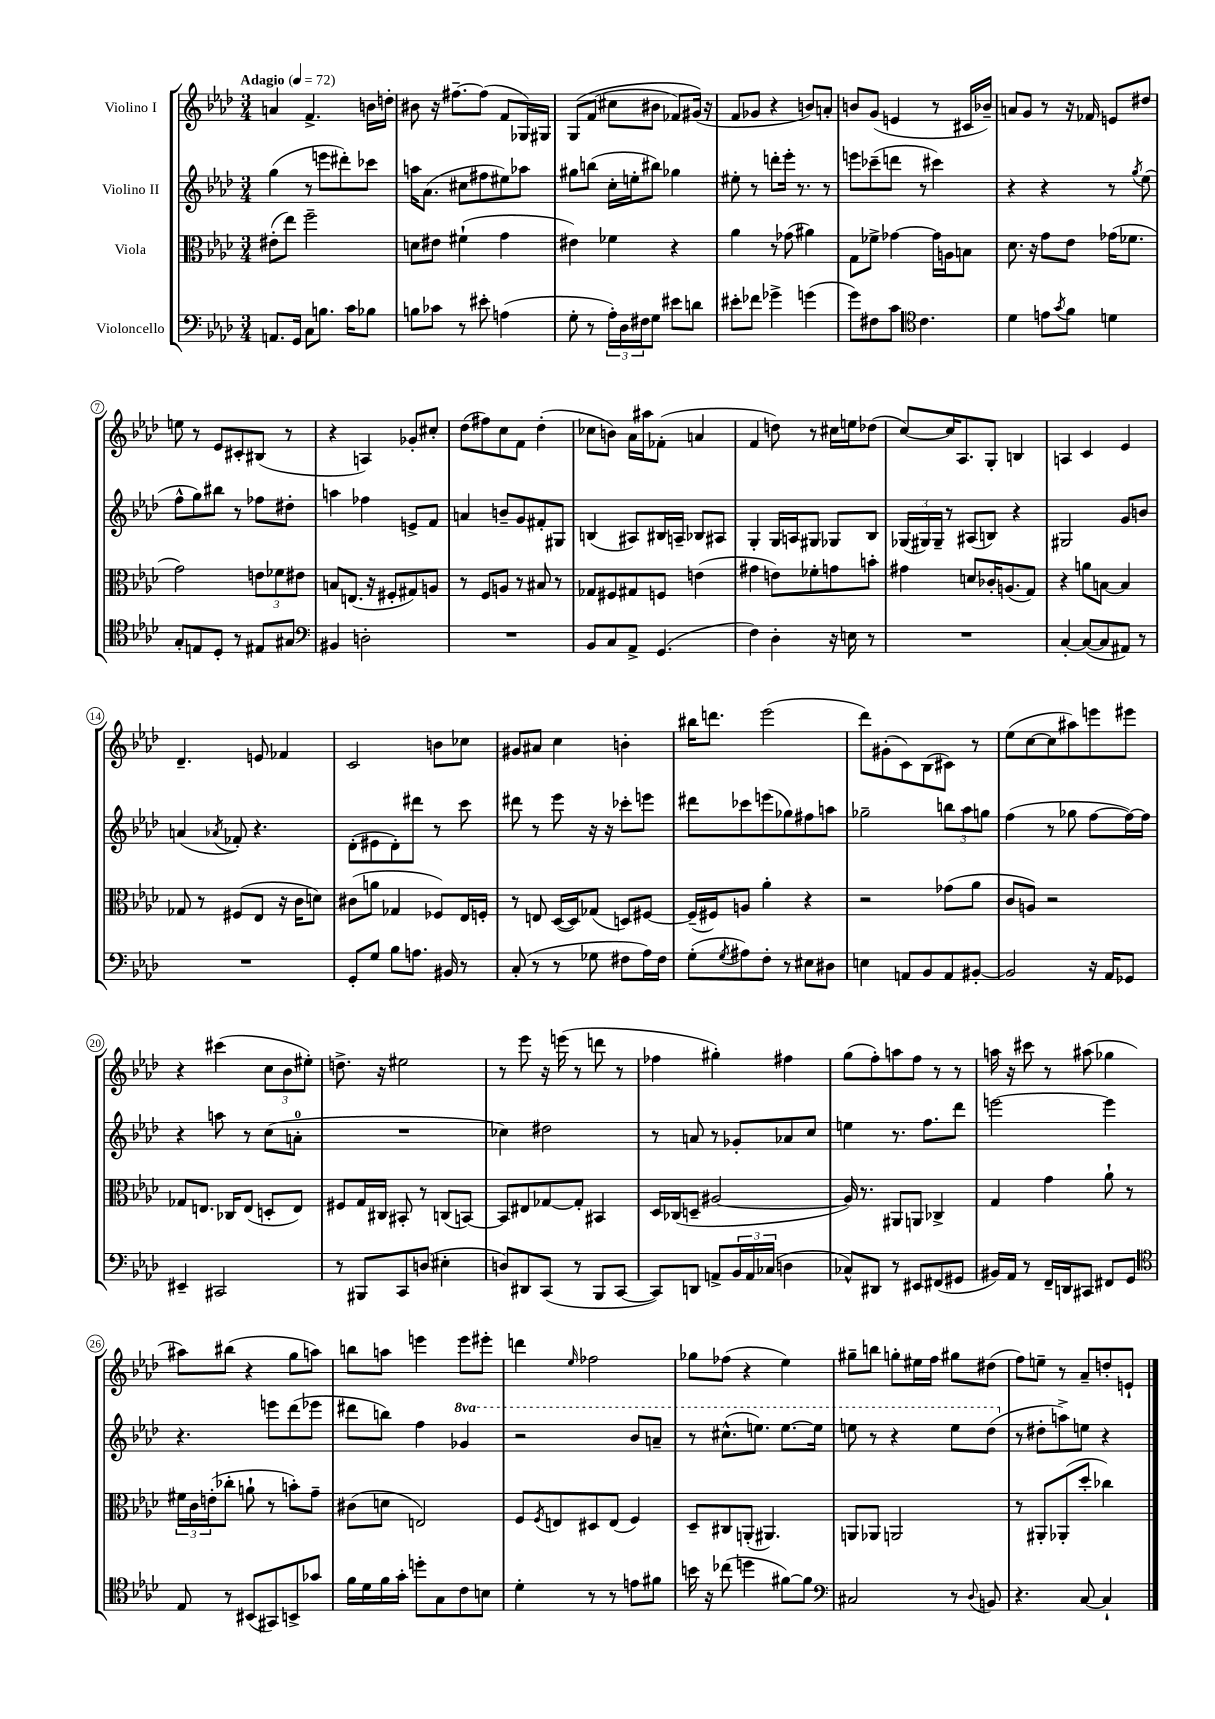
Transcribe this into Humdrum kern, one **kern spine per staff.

**kern	**kern	**kern	**kern
*staff4	*staff3	*staff2	*staff1
*clefF4	*clefC3	*clefG2	*clefG2
*k[b-e-a-d-]	*k[b-e-a-d-]	*k[b-e-a-d-]	*k[b-e-a-d-]
*M3/4	*M3/4	*M3/4	*M3/4
*MM72	*MM72	*MM72	*MM72
8.AA	(8e#'	(4gg	4a
.	8ee-)	.	.
16GG	.	.	.
8C	2ff~	8r	4.f^
8.B	.	8eee	.
.	.	8ddd#')	.
16c	.	.	.
8B-	.	8ccc-	16b
.	.	.	16dd'
=	=	=	=
8B	8d	16aa	8b#
.	.	(8.a-	.
8c-	8e#	.	16r
.	.	.	[8.ff#~
8r	(4f#`	8cc#	.
8e#'	.	8ff#	(8ff#]
(4A	4g	8ee#)	8f
.	.	8aa-	16G-)
.	.	.	16G#
=	=	=	=
8G'	4e#)	8gg#	&(8G
8r	.	(8bb	(8f
24A-')	4f-	16cc'	8cc#
24D-	.	.	.
.	.	16ee'	.
24F#	.	.	.
8G	.	8bb#)	8b#
8e#	4r	4gg-	8f-)
8d	.	.	(16g#&)
.	.	.	16r
=	=	=	=
8e#'	4a-	8ee#'	8f
8f-	.	8r	8g-
4g-^	8r	8ddd'	4r
.	(8g-	16eee-'	.
.	.	8.r	.
(4g	4a#)	.	8b)
.	.	8r	8a'
=	=	=	=
8g)	8G	8eee	8b
8F#	8f-^	(8ccc-~	(8g
8c	[4g-	8ddd	4e
*clefC4	*	*	*
4.c	.	8r	.
.	16g-]	4ccc#)	8r
.	16A	.	.
.	8B	.	16c#
.	.	.	16b-~)
=	=	=	=
4d-	8.d-	4r	8a
.	.	.	8g
.	16r	.	.
8e	8g	4r	8r
8qg	.	.	.
8f	8e-	.	16r
.	.	.	16f-
4d	(16g-	8r	8e
.	8.f-	.	.
.	.	8qgg	.
.	.	(8ee-	8dd#
=	=	=	=
8G'	2g)	8ff^^	8ee
8E	.	8gg)	8r
8D-'	.	8bb#	8e-
8r	.	8r	8c#'
8E#	12e	8ff-	(8B#
.	12f-	.	.
8G#	.	8dd#'	8r
.	12e#	.	.
=	=	=	=
*clefF4	*	*	*
4BB#	8B	4aa	4r
.	(8.E	.	.
2D'	.	4ff-	4A)
.	16r	.	.
.	8F#'	.	.
.	8G#)	8e^	8g-'
.	8A	8f	8cc#'
=	=	=	=
2.r	8r	4a	(8dd-
.	8F	.	8ff#)
.	8A	8b~	8cc
.	8r	8g	8f
.	8B#	8f#'	(4dd-'
.	8r	8G#	.
=	=	=	=
8BB-	8G-	(4B	8cc-
8C	8F#	.	8b)
8AA-^	8G#	8A#)	16a-
.	.	.	16aa#
(4.GG	8F	16B#	(8f-'
.	.	16A~	.
.	(4e	8B-	4a
.	.	8A#	.
=	=	=	=
4F)	4g#	4G'	4f
4D-'	8e)	16G	8dd)
.	.	16A	.
.	8f-'	8G#	8r
16r	8g	8G-	16cc#
16E	.	.	16ee
8r	8b'	8B-	(8dd-
=	=	=	=
2.r	4g#	(24G-	[8cc)
.	.	24G#)	.
.	.	24G#~	.
.	.	8r	16cc]
.	.	.	8.A-
.	8d	(8A#	.
.	16c-'	8B)	8G'
.	(8.A	.	.
.	.	4r	4B
.	8G)	.	.
=	=	=	=
[4C'	4r	2G#	4A
(8C_	8a	.	4c
8C]	[8B	.	.
8AA#)	4B]	8g	4e-
8r	.	8b	.
=	=	=	=
2.r	8G-	(4a	4.d-~
.	8r	.	.
.	.	8qa-	.
.	(8F#	8f-')	.
.	8E-	4.r	8e
.	16r	.	4f-
.	16c	.	.
.	8d)	.	.
=	=	=	=
8GG'	(8c#	(8d-'	2c
8G	8a	8e#	.
8B-	4G-	8d-')	.
8.A	.	8ddd#	.
.	8F-)	8r	8b
16BB#	.	.	.
8r	16E-	8ccc	8cc-
.	16F'	.	.
=	=	=	=
(8C'	8r	8ddd#	8g#
8r	8E	8r	8a#
8r	([16D-	8eee-	4cc
.	16D-])	.	.
8G-	(8G-	16r	.
.	.	16r	.
8F#	8D)	8ccc-'	4b'
16A-)	[8F#	8eee	.
16F#	.	.	.
=	=	=	=
(8G'	(16F#~]	8ddd#	16bb#
.	16F#)	.	8.ddd
8qG	.	.	.
8A#)	8A	8ccc-	.
8F'	4a-'	(8eee	(2eee-
8r	.	8gg-)	.
8E#	4r	8ff#	.
8D#	.	8aa	.
=	=	=	=
4E	2r	2gg-~	8ddd-)
.	.	.	(8g#'
8AA	.	.	8c)
8BB-	.	.	(8B-
8AA	(8g-	12bb	8c#)
.	.	12aa-	.
[8BB#'	8a-	.	8r
.	.	12gg	.
=	=	=	=
2BB#]	8c	(4ff	(8ee-
.	8A)	.	[8cc
.	2r	8r	8cc]
.	.	8gg-	8aa#)
16r	.	[8ff	8eee
16AA-	.	.	.
8GG-	.	16ff_)	8eee#
.	.	16ff]	.
=	=	=	=
4EE#~	8G-	4r	4r
.	8.E	.	.
2CC#	.	8aa	(4ccc#
.	16C-	.	.
.	(8E	8r	.
.	8D'	(8cc	12cc
.	.	.	12b-
.	8E)	8a'	.
.	.	.	12ee#')
=	=	=	=
8r	8F#	2.r	8.dd^
8BBB#	16G	.	.
.	16C#	.	16r
8CC	8BB#'	.	2ee#
(8D	8r	.	.
4E#'	(8C	.	.
.	[8BB)	.	.
=	=	=	=
8D)	8BB]	4cc-)	8r
8DD#	8E#	.	8eee-
(8CC	[8G-	2dd#	16r
.	.	.	(16eee
8r	8G-']	.	8r
8BBB-	4BB#	.	8ddd
[8CC	.	.	8r
=	=	=	=
8CC])	16D-	8r	4ff-
.	(16C-	.	.
8DD	8D~	8a	.
8AA^	[2A#	8r	4gg#')
24BB-	.	8g-'	.
24AA	.	.	.
(24C-	.	.	.
4D	.	8a-	4ff#
.	.	8cc	.
=	=	=	=
8C-^^)	16A#])	4ee	(8gg
.	8.r	.	.
8DD#	.	.	8ff')
8r	8AA#	8.r	8aa
8EE#	8AA	.	8ff
.	.	8.ff	.
(8FF#	4C-^	.	8r
8GG#	.	8ddd-	8r
=	=	=	=
16BB#)	4G	[2eee	16aa
16AA-	.	.	16r
8r	.	.	8ccc#
16FF~	4g	.	8r
16DD	.	.	.
8CC#	.	.	(8aa#
8FF#	8a-`	4eee]	4gg-
8GG	8r	.	.
=	=	=	=
*clefC4	*	*	*
8E-	24f#	4.r	8aa#)
.	24c	.	.
.	(24e'	.	.
8r	8cc-'	.	(8bb#
(8BB#	8a`	.	4r
8GG#)	8r	8eee	.
8BB^	8b')	(8ddd-	8gg
8g-	8g~	8eee-	8aa)
=	=	=	=
16f	(8c#	8ddd#	8bb
16d-	.	.	.
16f	8d	8bb)	8aa
16g'	.	.	.
8dd'	2E)	4ff	4eee
8G	.	.	.
8c	.	4gg-	8eee
8B	.	.	8eee#'
=	=	=	=
4d-'	8F	2r	4ddd
.	8qF	.	.
.	8E	.	.
.	.	.	16qqee-
8r	8D#	.	2ff-
8r	(8E	.	.
8e	4F)	8bb-	.
8f#	.	8aa~	.
=	=	=	=
16b	8D-~	8r	8gg-
16r	.	.	.
(8cc-	8C#	(8.ccc#^^	(8ff-
4dd	(8AA'	.	4r
.	.	8.eee)	.
.	4.AA#)	.	.
[8f#)	.	[8.eee	4ee-)
8f#]	.	.	.
.	.	16eee]	.
=	=	=	=
*clefF4	*	*	*
2C#	8AA	8eee	8gg#~
.	8AA-	8r	8bb
.	2AA	4r	8gg'
.	.	.	16ee#
.	.	.	16ff
8r	.	8eee	8gg#
8qqD-	.	.	.
8BB	.	(8ddd-	(8dd#
=	=	=	=
4.r	8r	8r	8ff)
.	8AA#'	8dd#'	8ee~
.	(8AA-'	8aa^)	8r
[8C	8dd-'	8ee	8a-~
4C`]	4cc-)	4r	8dd'
.	.	.	8e`
==	==	==	==
*-	*-	*-	*-
